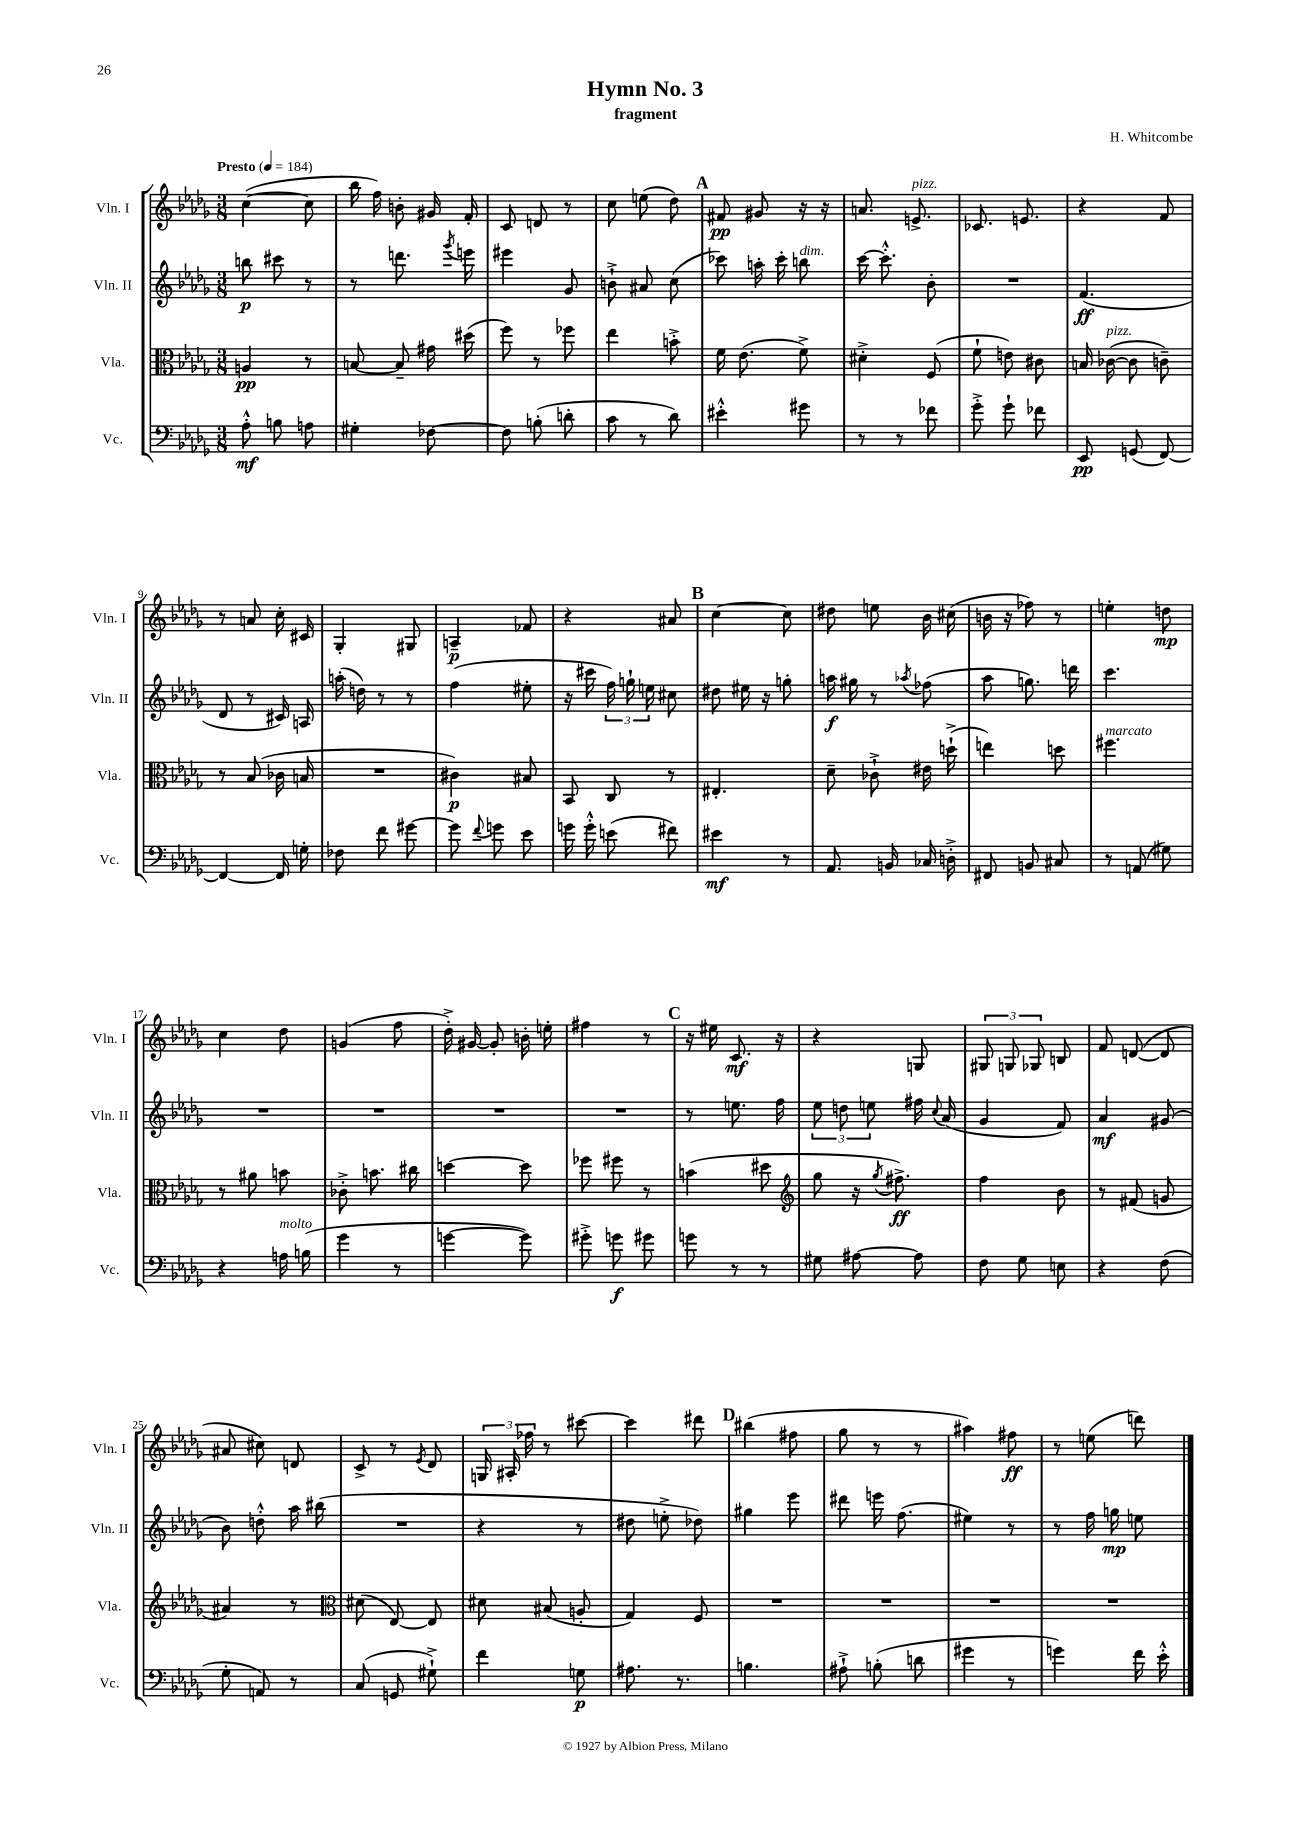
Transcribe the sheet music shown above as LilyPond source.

\header { title = "Hymn No. 3" composer = "H. Whitcombe" subtitle = "fragment" }
<<
\new StaffGroup <<
\new Staff = "s0" \with { instrumentName = "Vln. I" shortInstrumentName = "Vln. I" } {
    \clef treble \key des \major \numericTimeSignature \time 3/8 \tempo "Presto" 4 = 184
    \autoBeamOff c''4~( c''8 |
    bes''16 f''16) b'8-. gis'16 f'16-. |
    c'8 d'8 r8 |
    c''8 e''8( des''8) |
    \mark \markup { \bold "A" } fis'8\pp gis'8 r16 r16 |
    a'8. e'8.->^\markup { \italic "pizz." } |
    ces'8. e'8. |
    r4 f'8 |
    r8 a'8 c''16-. cis'16 |
    ges4-. gis8 |
    a4--\p fes'8 |
    r4 ais'8 |
    \mark \markup { \bold "B" } c''4~ c''8 |
    dis''8 e''8 bes'16 cis''16( |
    b'16 r16 fes''8) r8 |
    e''4-. d''8\mp |
    c''4 des''8 |
    g'4( f''8 |
    des''16-.->) gis'16~ gis'8-. b'16-. e''16-. |
    fis''4 r8 |
    \mark \markup { \bold "C" } r16 eis''16 c'8.\mf r16 |
    r4 g8 |
    \tuplet 3/2 { gis8 g8 ges8 } b8 |
    f'8 d'8~( d'8 |
    ais'8 cis''8) d'8 |
    c'8-> r8 \acciaccatura { ees'8 } des'8 |
    \tuplet 3/2 { g16 ais16-. fes''16 } r8 cis'''8~ |
    cis'''4 dis'''8 |
    \mark \markup { \bold "D" } bis''4( fis''8 |
    ges''8 r8 r8 |
    ais''4) fis''8\ff |
    r8 e''8( d'''8) \bar "|." |
}
\new Staff = "s1" \with { instrumentName = "Vln. II" shortInstrumentName = "Vln. II" } {
    \clef treble \key des \major \numericTimeSignature \time 3/8
    \autoBeamOff b''8\p cis'''8 r8 |
    r8 d'''8. \acciaccatura { ges'''8 } e'''16 |
    eis'''4 ges'8 |
    b'8-!-> ais'8 c''8( |
    \mark \markup { \bold "A" } ces'''8) a''16-. ces'''16-. b''8^\markup { \italic "dim." } |
    c'''16~ c'''8.-.-^ bes'8-. |
    R4. |
    f'4.\ff( |
    des'8 r8 cis'16) a16 |
    a''16-.( d''16) r8 r8 |
    f''4( eis''8-. |
    r16 cis'''16 \tuplet 3/2 { f''16) g''16-! e''16 } cis''8 |
    \mark \markup { \bold "B" } dis''8 eis''16 r16 g''8-. |
    a''16\f gis''16 r8 \acciaccatura { aes''8 } fes''8( |
    aes''8 g''8.) d'''16 |
    c'''4. |
    R4. |
    R4. |
    R4. |
    R4. |
    \mark \markup { \bold "C" } r8 e''8. f''16 |
    \tuplet 3/2 { ees''8 d''8 e''8 } fis''16 \appoggiatura { c''8 } aes'16( |
    ges'4 f'8) |
    aes'4\mf gis'8( |
    bes'8) d''8-.-^ aes''16 bis''16( |
    R4. |
    r4 r8 |
    dis''8 e''8-.-> des''8) |
    \mark \markup { \bold "D" } gis''4 ees'''8 |
    dis'''8 e'''16 f''8.( |
    eis''4) r8 |
    r8 f''16 g''16\mp e''8 \bar "|." |
}
\new Staff = "s2" \with { instrumentName = "Vla." shortInstrumentName = "Vla." } {
    \clef alto \key des \major \numericTimeSignature \time 3/8
    \autoBeamOff a4\pp r8 |
    b8~ b8-- gis'16 dis''16( |
    f''8) r8 fes''8 |
    ees''4 b'8-.-> |
    \mark \markup { \bold "A" } f'16 ees'8.( f'8->) |
    dis'4-.-> f8( |
    f'8-! e'8) cis'8 |
    b16 ces'16~^\markup { \italic "pizz." }( ces'8 c'8--) |
    r8 bes8( ces'16 b16 |
    R4. |
    cis'4\p) bis8 |
    bes,8 c8 r8 |
    \mark \markup { \bold "B" } eis4.-. |
    des'8-- ces'8-!-> eis'16 d''16-!->( |
    e''4) d''8 |
    fis''4.^\markup { \italic "marcato" } |
    r8 ais'8 b'8 |
    ces'8-.-> b'8. cis''16 |
    d''4~ d''8 |
    fes''8 fis''8 r8 |
    \mark \markup { \bold "C" } b'4( dis''8 |
    \clef treble ges''8 r16 \acciaccatura { ges''8 } fis''8.->\ff) |
    f''4 bes'8 |
    r8 fis'8( g'8 |
    ais'4) r8 |
    \clef alto dis'8( ees8~) ees8 |
    dis'8 bis8( a8-. |
    ges4) f8 |
    \mark \markup { \bold "D" } R4. |
    R4. |
    R4. |
    R4. \bar "|." |
}
\new Staff = "s3" \with { instrumentName = "Vc." shortInstrumentName = "Vc." } {
    \clef bass \key des \major \numericTimeSignature \time 3/8
    \autoBeamOff aes8-.-^\mf b8 a8 |
    gis4-. fes8~ |
    fes8 b8-.( d'8-. |
    c'8 r8 des'8) |
    \mark \markup { \bold "A" } eis'4-.-^ gis'8 |
    r8 r8 fes'8 |
    ges'8-.-> ges'8-! fes'8 |
    ees,8\pp g,8( f,8~) |
    f,4~ f,16 g16-. |
    fes8 f'8 gis'8~ |
    gis'8 \appoggiatura { f'8 } g'8 ees'8 |
    g'16 g'16-.-^ e'8( fis'8) |
    \mark \markup { \bold "B" } eis'4\mf r8 |
    aes,8. b,16 ces16 d16-.-> |
    fis,8 b,8 cis8 |
    r8 a,8( gis8) |
    r4 a16^\markup { \italic "molto" } b16( |
    ges'4 r8 |
    g'4~ g'8) |
    gis'8-.-> g'8\f gis'8 |
    \mark \markup { \bold "C" } g'8 r8 r8 |
    gis8 ais8~ ais8 |
    f8 ges8 e8 |
    r4 f8( |
    ges8-. a,8) r8 |
    c8( g,8 gis8-!->) |
    f'4 g8\p |
    ais8. r8. |
    \mark \markup { \bold "D" } b4. |
    ais8-!-> b8-.( d'8 |
    gis'4 r8 |
    g'4) f'16 ees'16-.-^ \bar "|." |
}
>>
>>
